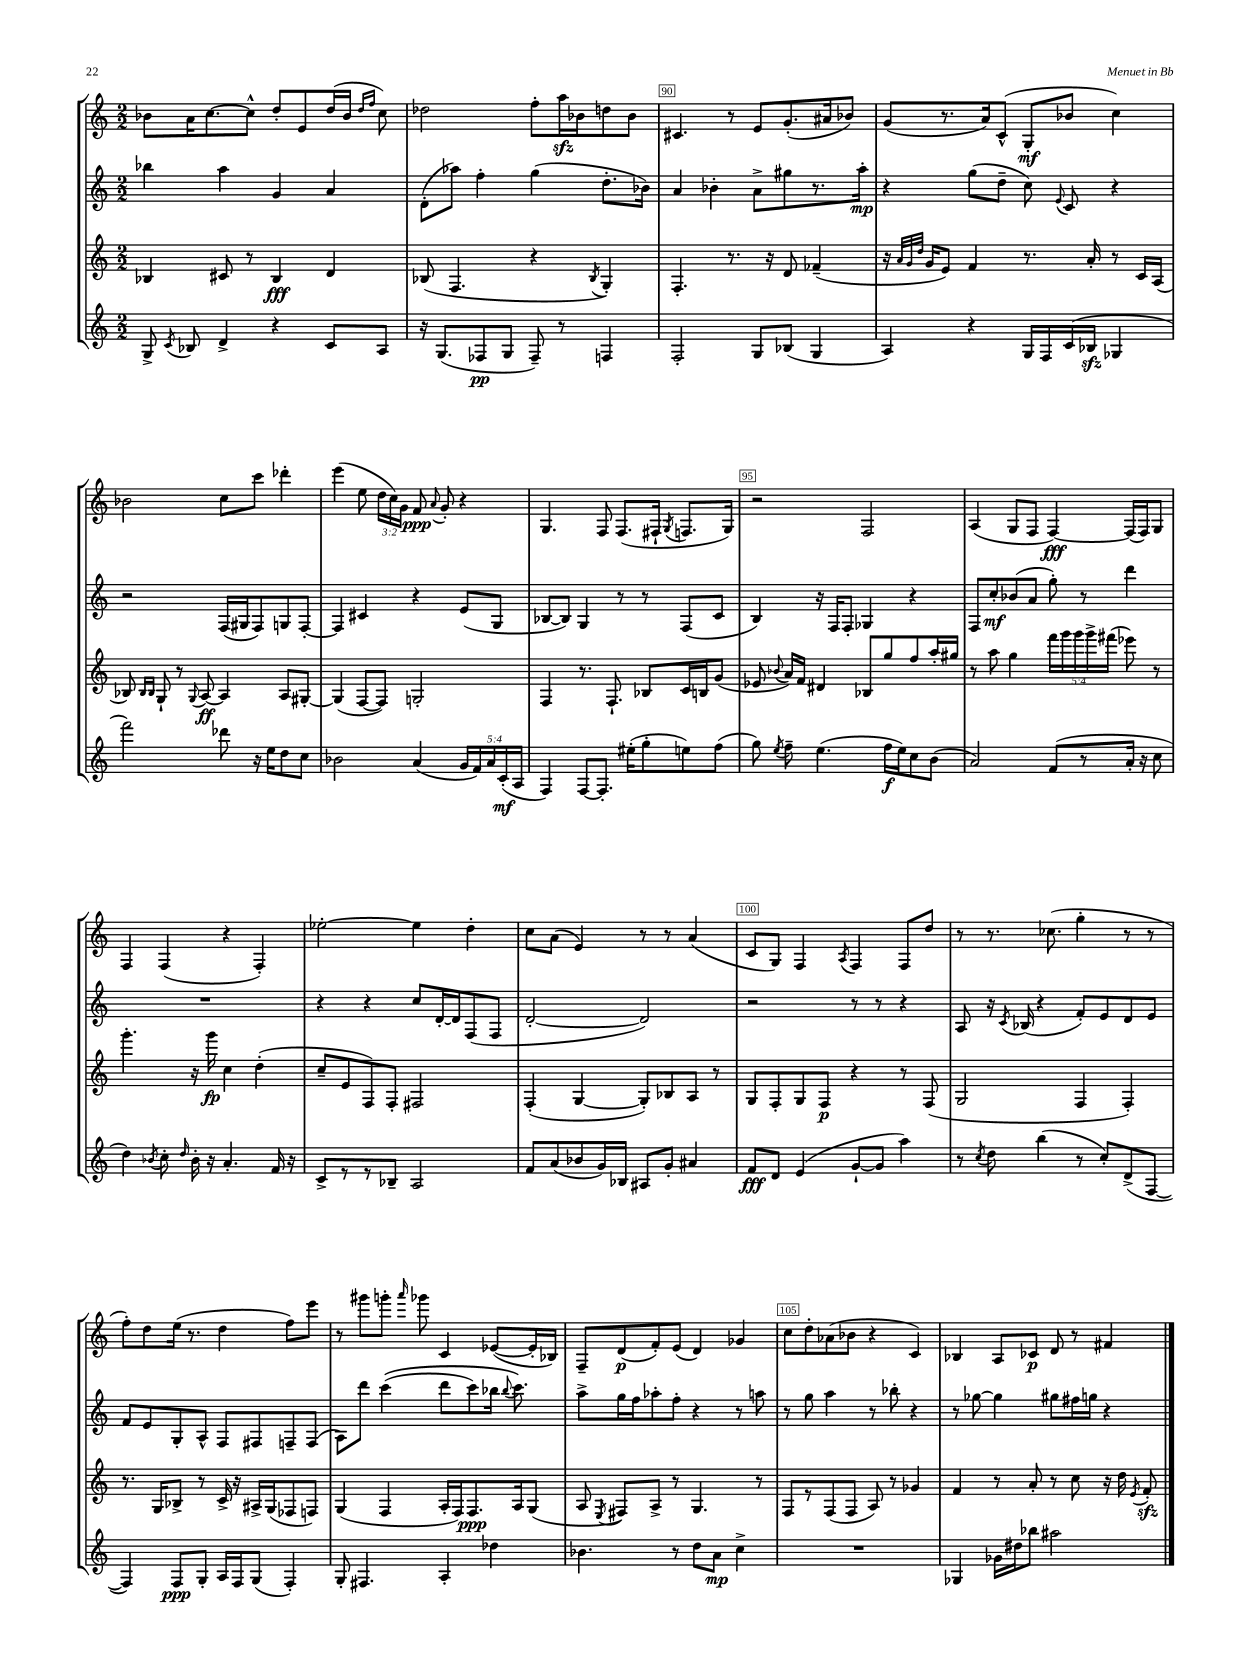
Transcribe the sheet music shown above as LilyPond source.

<<
\new StaffGroup <<
\new Staff = "s0" {
    \clef treble \key c \major \numericTimeSignature \time 2/2 \override Staff.TupletNumber.text = #tuplet-number::calc-fraction-text
    \autoBeamOff bes'8[ a'16 c''8.~ c''8]-^ d''8[-. e'8 d''16( bes'16] \grace { d''16[ f''16] } c''8) |
    des''2 f''8[-. a''16\sfz bes'16 d''8 bes'8] |
    cis'4. r8 e'8[ g'8.-.( ais'16 bes'8]) |
    g'8[( r8. a'16) c'8]-^( g8[-.\mf bes'8] c''4) |
    bes'2 c''8[ c'''8] des'''4-. |
    e'''4( e''8 \tuplet 3/2 { d''16[ c''16) g'16] } f'8\ppp \appoggiatura { a'8 } g'8-. r4 |
    g4. f8 f8.[( fis16]-! \acciaccatura { g8 } f8.[ g16]) |
    r2 f2 |
    a4( g8[ f8] f4~\fff) f16[( f16) g8] |
    f4 f4( r4 f4-.) |
    ees''2~-. ees''4 d''4-. |
    c''8[ a'8]( e'4) r8 r8 a'4( |
    c'8[ g8]) f4 \acciaccatura { a8 } f4 f8[ d''8] |
    r8 r8. ces''8.( g''4-. r8 r8 |
    f''8[-.) d''8 e''16]( r8. d''4 f''8[) e'''8] |
    r8 gis'''8[ g'''8]-. \grace { a'''16 } ges'''8 c'4 ees'8[~( ees'16-. bes16]) |
    f8[-- d'8\p( f'8-.) e'8]( d'4) ges'4 |
    c''8[ d''8-. aes'8( bes'8] r4 c'4) |
    bes4 a8[ ces'8]\p d'8 r8 fis'4 \bar "|." |
}
\new Staff = "s1" {
    \clef treble \key c \major \numericTimeSignature \time 2/2
    \autoBeamOff bes''4 a''4 g'4 a'4 |
    d'8[-.( aes''8]) f''4-. g''4( d''8.[-. bes'16]) |
    a'4 bes'4-. a'8[-> gis''8 r8. a''16]-.\mp |
    r4 g''8[( d''8]-- c''8) \appoggiatura { e'8 } c'8 r4 |
    r2 f16[( gis16 f8) g8 f8]~-. |
    f4 cis'4 r4 e'8[( g8] |
    bes8[~ bes8]) g4 r8 r8 f8[( c'8] |
    b4) r16 f16[ f8]-. ges4 r4 |
    f8[ c''8-.\mf bes'8( a'8] g''8-.) r8 d'''4 |
    R1 |
    r4 r4 c''8[ d'16~-. d'16 f8( f8] |
    d'2~-. d'2) |
    r2 r8 r8 r4 |
    a8 r16 \acciaccatura { c'8 } bes16( r4 f'8[-.) e'8 d'8 e'8] |
    f'8[ e'8 g8-. a8]-^ f8[ fis8 f8-- f8]( |
    a8[) d'''8] c'''4(\( d'''8[ c'''8) bes''16] \appoggiatura { bes''8 } c'''8.\) |
    a''8[-> g''16 f''16 aes''8-. f''8]-. r4 r8 a''8 |
    r8 g''8 a''4 r8 bes''8-. r4 |
    r8 ges''8~ ges''4 gis''8[ fis''16 g''16] r4 \bar "|." |
}
\new Staff = "s2" {
    \clef treble \key c \major \numericTimeSignature \time 2/2 \override Staff.TupletNumber.text = #tuplet-number::calc-fraction-text
    \autoBeamOff bes4 cis'8 r8 bes4\fff d'4 |
    bes8( f4. r4 \acciaccatura { bes8 } g4-.) |
    f4.-. r8. r16 d'8 fes'4--( |
    r16 \grace { a'32[ g'32 d''32] } g'16[ e'8]) f'4 r8. a'16-. r8 c'16[ a16]( |
    bes8) \grace { bes16[ bes16] } g8-! r8 \appoggiatura { g8 } a8~\ff a4 a8[ gis8]~-. |
    gis4( f8[~ f8]) g2-. |
    f4 r8. f8.-! bes8[ c'16 b16 g'8]( |
    ees'8 \appoggiatura { bes'8 } a'16[) f'16] dis'4 bes8[ g''8 f''8 a''16-. gis''16] |
    r8 a''8 g''4 \tuplet 5/4 { f'''16[ g'''16 g'''16 g'''16-> fis'''16]( } ees'''8) r8 |
    g'''4.-. r16 g'''16\fp c''4 d''4-.( |
    c''8[-- e'8 f8) f8]-. fis2 |
    f4-.( g4~ g8[-.) bes8 a8] r8 |
    g8[ f8-. g8 f8]\p r4 r8 f8( |
    g2 f4 f4-.) |
    r8. g16[ bes8]-> r8 c'16-> r16 ais16[-> g16( fes8 f8]) |
    g4( f4 a16[-. f16) f8.\ppp a16 g8]( |
    a8 \acciaccatura { e8 } fis8[) a8]-> r8 g4. r8 |
    f8[ r8 f8( f8] a8) r8 ges'4 |
    f'4 r8 a'8-. r8 c''8 r16 d''16 \acciaccatura { e'8 } f'8-.\sfz \bar "|." |
}
\new Staff = "s3" {
    \clef treble \key c \major \numericTimeSignature \time 2/2 \override Staff.TupletNumber.text = #tuplet-number::calc-fraction-text
    \autoBeamOff g8-> \acciaccatura { c'8 } bes8 d'4-> r4 c'8[ a8] |
    r16 g8.[( fes8\pp g8] fes8--) r8 f4 |
    f2-. g8[ bes8]( g4 |
    a4) r4 g16[ f16 c'16( bes16]\sfz ges4 |
    f'''2) des'''8 r16 e''16[ d''8 c''8] |
    bes'2 a'4( \tuplet 5/4 { g'16[ f'16) a'16 c'16-.\mf( a16] } |
    f4) f8[~ f8.]-. eis''16[-.( g''8-. e''8) f''8]( |
    g''8) \acciaccatura { e''8 } f''8-- e''4.( f''16[\f e''16) c''8 b'8]( |
    a'2) f'8[( r8 a'16]-. r16 c''8 |
    d''4) \acciaccatura { bes'8 } c''8-. \grace { d''16 } bes'16-. r16 a'4.-. f'16 r16 |
    c'8[-> r8 r8 bes8]-- a2 |
    f'8[ a'8( bes'8 g'16) bes16] ais8[ g'8]-. ais'4 |
    f'8[\fff d'8] e'4( g'8[~-! g'8] a''4) |
    r8 \acciaccatura { c''8 } d''8 b''4( r8 c''8[-.) d'8->( f8]~ |
    f4) f8[\ppp g8]-. a16[ f16 g8]( f4-.) |
    g8-. fis4. a4-. des''4 |
    bes'4. r8 d''8[ a'8]\mp c''4-> |
    R1 |
    ges4 ges'16[ dis''16 bes''8] ais''2 \bar "|." |
}
>>
>>
\layout { \context { \Score currentBarNumber = #88 \override BarNumber.break-visibility = ##(#f #t #t) barNumberVisibility = #(every-nth-bar-number-visible 5) \override BarNumber.stencil = #(make-stencil-boxer 0.1 0.3 ly:text-interface::print) } }
